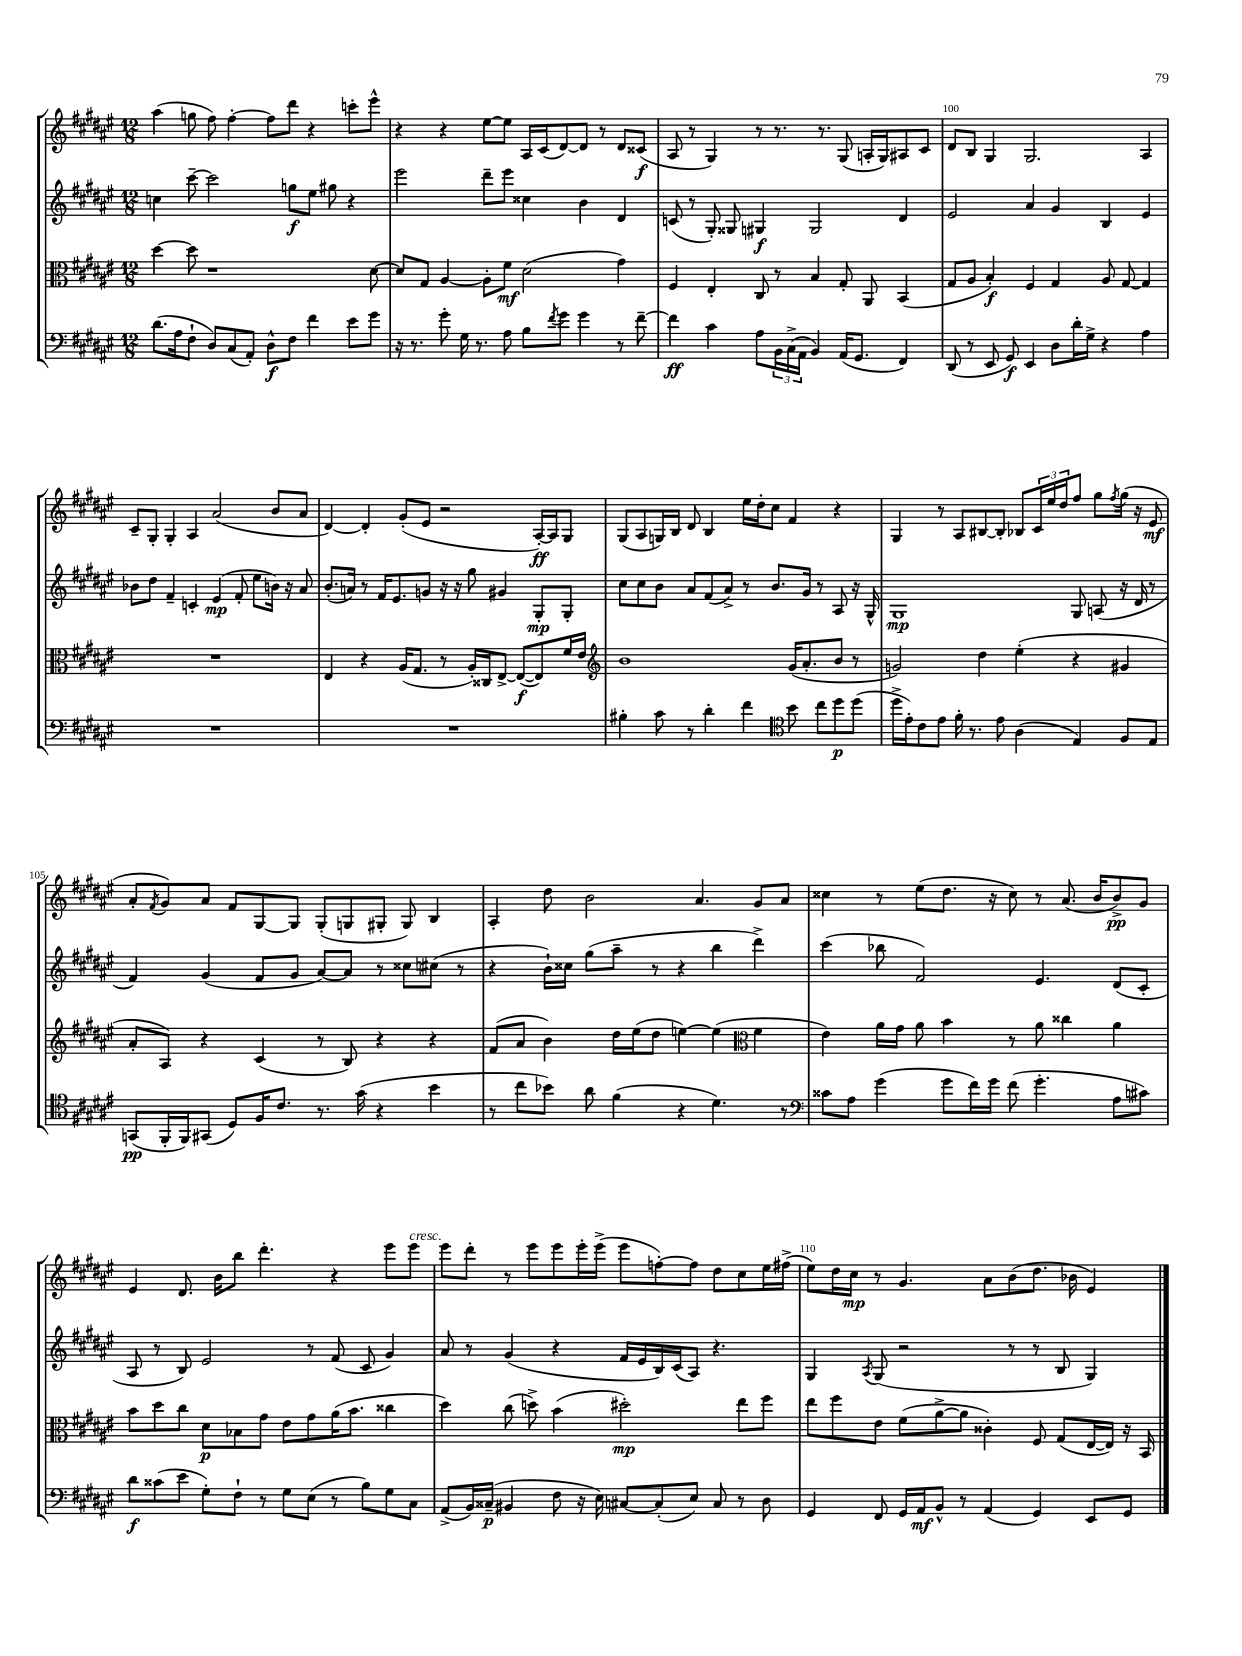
<<
\new StaffGroup <<
\new Staff = "s0" {
    \clef treble \key fis \major \numericTimeSignature \time 12/8
    ais''4( g''8 fis''8) fis''4~-. fis''8 dis'''8 r4 c'''8-. eis'''8-^ |
    r4 r4 eis''8~ eis''8 ais16 cis'16( dis'8~) dis'8 r8 dis'8 cisis'8\f( |
    ais8 r8 gis4) r8 r8. r8. gis8( a16-. gis16) ais8 cis'8 |
    dis'8 b8 gis4 gis2. ais4 |
    cis'8-- gis8-. gis4-. ais4 ais'2( b'8 ais'8 |
    dis'4~) dis'4-. gis'8-.( eis'8 r2 ais16~-.\ff) ais16 gis8 |
    gis8( ais8 g16) b16 dis'8 b4 eis''16 dis''16-. cis''8 fis'4 r4 |
    gis4 r8 ais8 bis8~ bis8-. bes8 \tuplet 3/2 { cis'16 eis''16 dis''16 } fis''8 gis''8 \acciaccatura { fis''8 } gis''16( r16 eis'8\mf |
    ais'8-. \acciaccatura { fis'8 } gis'8) ais'8 fis'8 gis8~ gis8 gis8-.( g8 gis8-. gis8) b4 |
    ais4-. dis''8 b'2 ais'4. gis'8 ais'8 |
    cisis''4 r8 eis''8( dis''8. r16 cisis''8) r8 ais'8.( b'16 b'8->\pp) gis'8 |
    eis'4 dis'8. b'16 b''8 dis'''4.-. r4 eis'''8 eis'''8^\markup { \italic "cresc." } |
    eis'''8 dis'''8-. r8 eis'''8 eis'''8 eis'''16-. eis'''16->( eis'''8 f''8~-.) f''8 dis''8 cis''8 eis''16 fis''16->( |
    eis''8) dis''16 cis''16\mp r8 gis'4. ais'8 b'8( dis''8. bes'16 eis'4) \bar "|." |
}
\new Staff = "s1" {
    \clef treble \key fis \major \numericTimeSignature \time 12/8
    c''4 cis'''8~-- cis'''2 g''8\f eis''8 gis''8 r4 |
    eis'''2 dis'''8-- eis'''8 cisis''4 b'4 dis'4 |
    c'8( r8 gis8-.) gisis8 gis4\f gis2 dis'4 |
    eis'2 ais'4 gis'4 b4 eis'4 |
    bes'8 dis''8 fis'4-- c'4-. eis'4\mp( fis'8-. eis''8 b'16) r16 ais'8 |
    b'8.-.( a'16) r8 fis'16 eis'8. g'8 r16 r16 gis''8 gis'4 gis8-.\mp gis8-. |
    cis''8 cis''8 b'8 ais'8 fis'8( ais'8->) r8 b'8. gis'16 r8 ais8 r16 gis16-^ |
    gis1\mp gis8 a8( r16 dis'16 r8 |
    fis'4) gis'4( fis'8 gis'8 ais'8~) ais'8 r8 cisis''8 cis''8( r8 |
    r4 b'16-!) cisis''16 gis''8( ais''8-- r8 r4 b''4 dis'''4->) |
    cis'''4( bes''8 fis'2) eis'4. dis'8( cis'8-. |
    ais8 r8 b8) eis'2 r8 fis'8( cis'8 gis'4) |
    ais'8 r8 gis'4( r4 fis'16 eis'16 b16) cis'16( ais8) r4. |
    gis4 \acciaccatura { ais8 } gis8( r2 r8 r8 b8 gis4) \bar "|." |
}
\new Staff = "s2" {
    \clef alto \key fis \major \numericTimeSignature \time 12/8
    dis''4~ dis''8 r1 dis'8~ |
    dis'8 gis8 ais4~ ais8-. fis'8\mf dis'2( gis'4) |
    fis4 eis4-. cis8 r8 b4 gis8-. ais,8 b,4( |
    gis8 ais8 b4-.\f) fis4 gis4 ais8 gis8~ gis4 |
    R1. |
    eis4 r4 ais16( gis8. r8 ais16-.) cisis16 eis8~-> eis8~\f( eis8) fis'16 eis'16 |
    \clef treble b'1 gis'16( ais'8.-. b'8 r8 |
    g'2) dis''4 eis''4-.( r4 gis'4 |
    ais'8-. ais8) r4 cis'4( r8 b8) r4 r4 |
    fis'8( ais'8 b'4) dis''16 eis''16( dis''8 e''4~) e''4( \clef alto fis'4 |
    eis'4) ais'16 gis'16 ais'8 b'4 r8 ais'8 cisis''4 ais'4 |
    b'8 dis''8 cis''8 dis'8\p bes8 gis'8 eis'8 gis'8 ais'16( b'8. cisis''4 |
    dis''4) cis''8( d''8->) b'4( dis''2-.\mp) eis''8 fis''8 |
    eis''8 fis''8 eis'8 fis'8( ais'8~-> ais'8 cisis'4-.) fis8 gis8( eis16~ eis16) r16 b,16 \bar "|." |
}
\new Staff = "s3" {
    \clef bass \key fis \major \numericTimeSignature \time 12/8
    dis'8.( ais16 fis8-! dis8) cis8( ais,8-.) dis8-^\f fis8 fis'4 eis'8 gis'8 |
    r16 r8. gis'8-. gis16 r8. ais8 b8 \acciaccatura { fis'8 } gis'8 gis'4 r8 fis'8~-- |
    fis'4\ff cis'4 ais8 \tuplet 3/2 { b,16 cis16->( ais,16 } b,4) ais,16( gis,8. fis,4) |
    dis,8( r8 eis,8 gis,8\f) eis,4 dis8 dis'16-. gis16-> r4 ais4 |
    R1. |
    R1. |
    bis4-. cis'8 r8 dis'4-. fis'4 \clef tenor b'8 cis''8 dis''8\p dis''8( |
    dis''16-> eis'16-.) cis'8 eis'8 fis'16-. r8. eis'8 ais4( eis4) fis8 eis8 |
    g,8\pp( fis,16-. fis,16) gis,8( dis8) fis16 cis'8. r8. gis'16( r4 b'4 |
    r8 cis''8 bes'8) ais'8 fis'4( r4 dis'4.) r8 |
    \clef bass cisis'8 ais8 gis'4( gis'8 fis'16) gis'16 fis'8( gis'4.-. ais8 cis'8) |
    dis'8\f cisis'8( eis'8 gis8-.) fis8-! r8 gis8 eis8( r8 b8) gis8 cis8 |
    ais,8->( b,16) cisis16--\p( bis,4 fis8 r16 eis16) cis8~ cis8-.( eis8) cis8 r8 dis8 |
    gis,4 fis,8 gis,16 ais,16\mf b,8-^ r8 ais,4( gis,4) eis,8 gis,8 \bar "|." |
}
>>
>>
\layout { \context { \Score currentBarNumber = #97 \override BarNumber.break-visibility = ##(#f #t #t) barNumberVisibility = #(every-nth-bar-number-visible 5) } }
